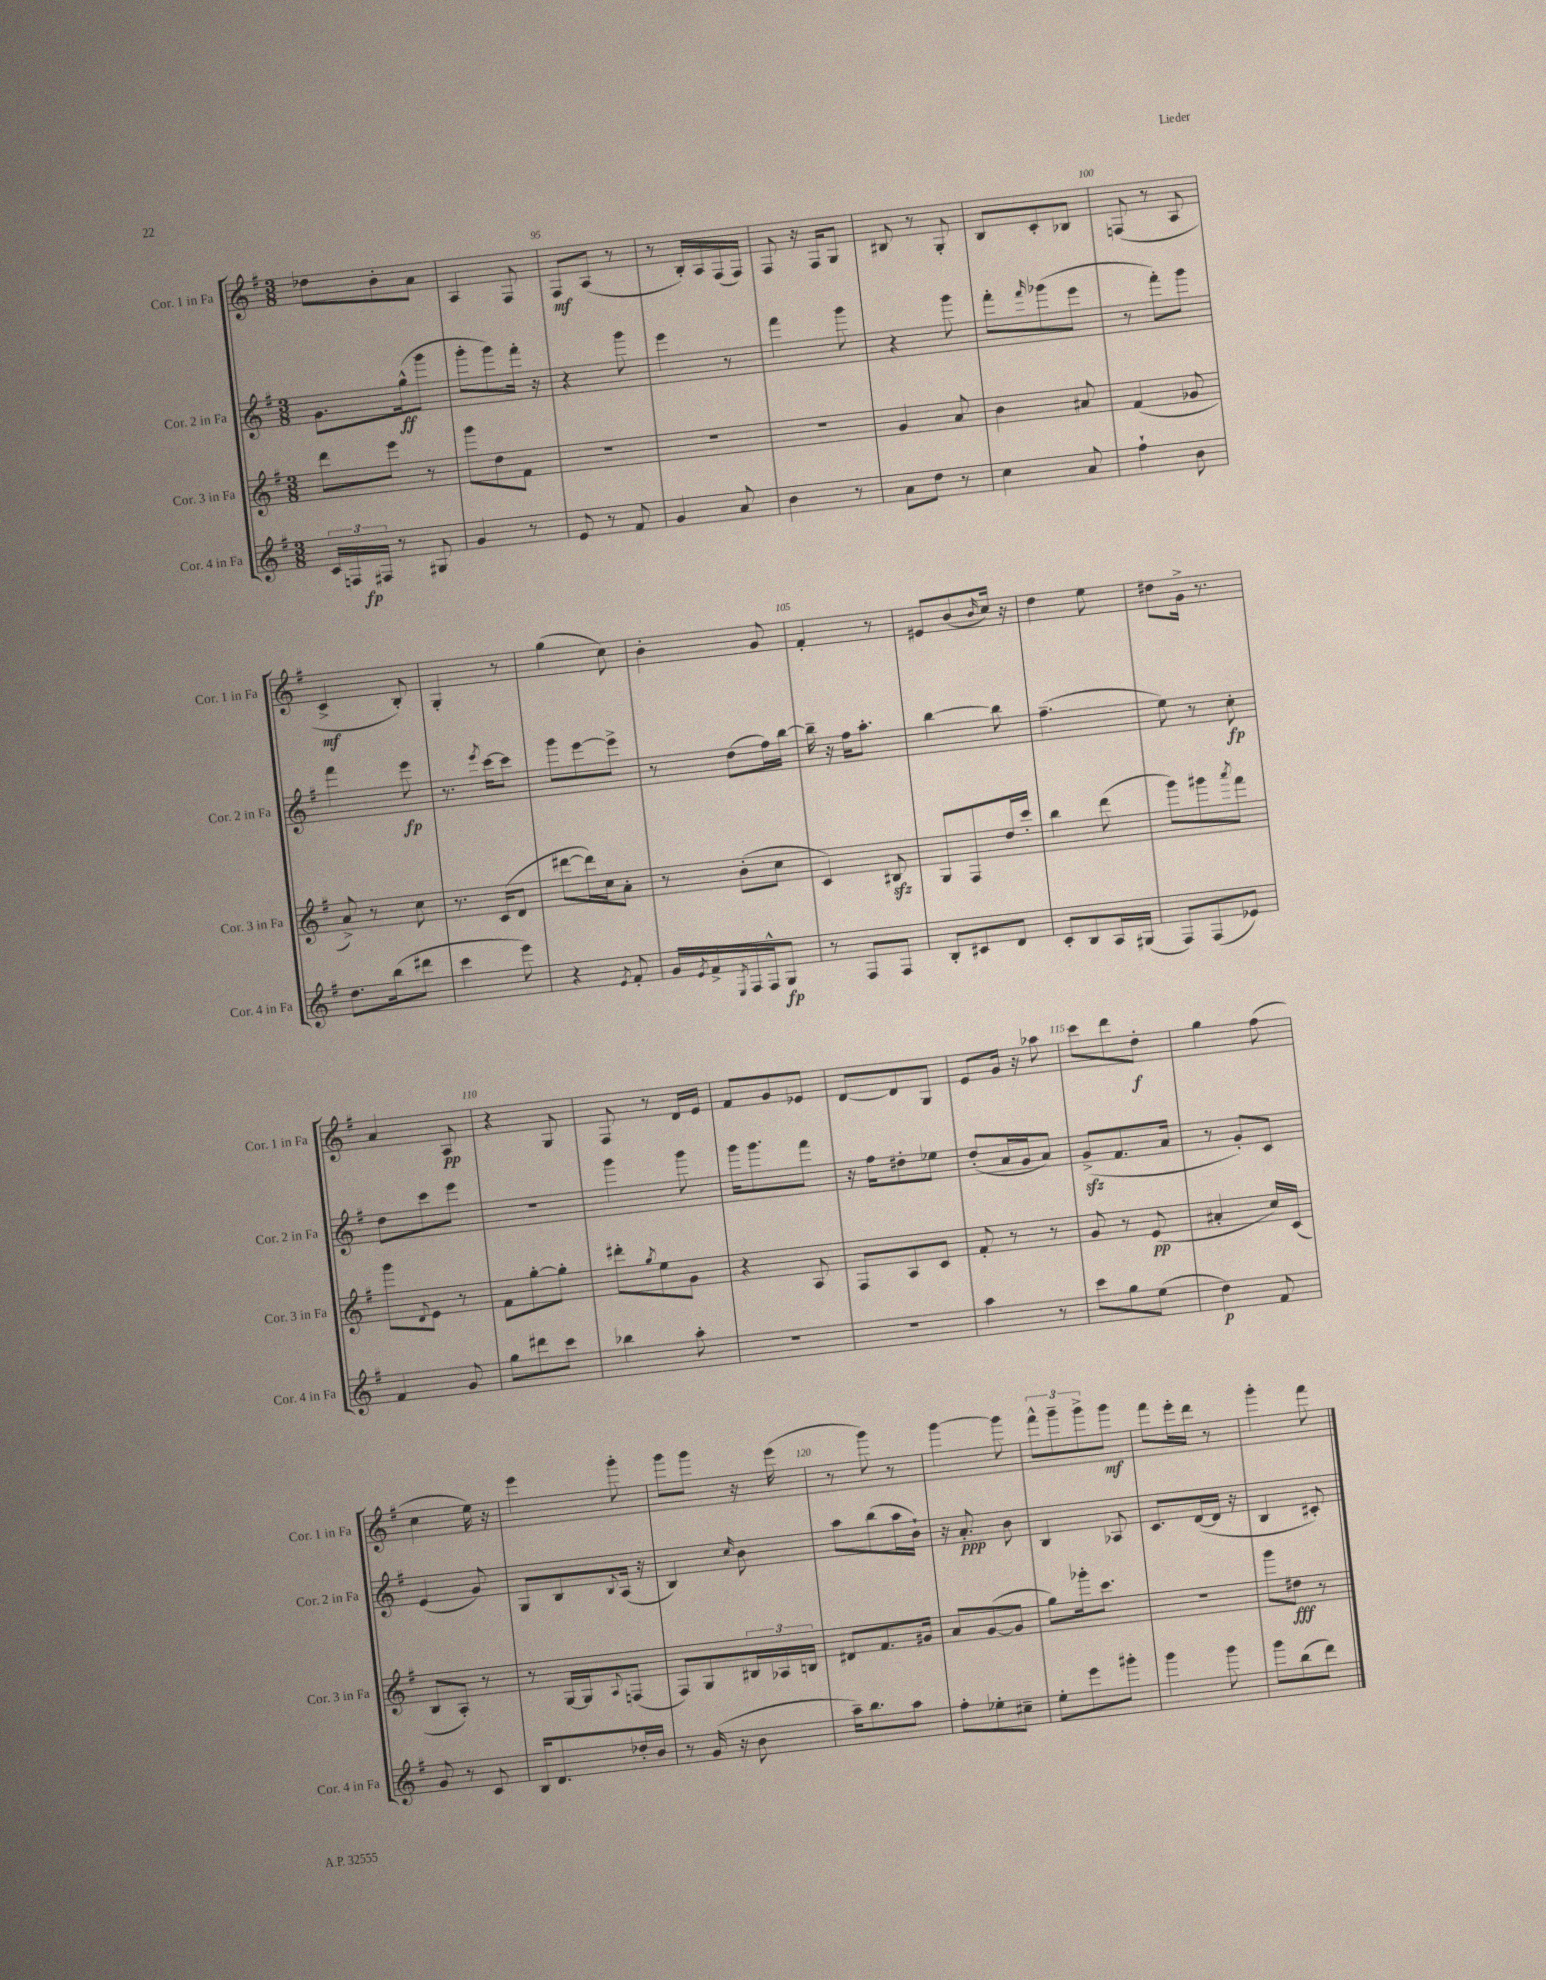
<<
\new StaffGroup <<
\new Staff = "s0" \with { instrumentName = "Cor. 1 in Fa" shortInstrumentName = "Cor. 1 in Fa" } {
    \clef treble \key g \major \numericTimeSignature \time 3/8
    des''8 b'8-. a'8 |
    a4 fis8 |
    fis8\mf a8( r8 |
    r8 b16-.) a16 fis16( fis16) |
    fis8 r16 fis16 g8 |
    bis8 r8 g8-. |
    b8 c'8-. bes8 |
    f8( r8 a8 |
    c'4->\mf b8-.) |
    g4-. r8 |
    g''4( c''8) |
    b'4-. g'8 |
    fis'4-. r8 |
    eis'8 b'8( \grace { b'16 } c''16) r16 |
    d''4 e''8 |
    dis''8 g'16-> r8. |
    a'4 a8\pp |
    r4 g8 |
    fis8 r8 d'16 e'16 |
    fis'8 g'8 ees'8 |
    d'8~ d'8 g8 |
    e'8 g'16 r16 aes''8 |
    c'''8 d'''8 d''8-.\f |
    g''4 fis''8( |
    c''4 e''16) r16 |
    e'''4 g'''8-. |
    g'''8 g'''8 r16 e'''16( |
    r8 g'''8) r8 |
    g'''4~ g'''8 |
    \tuplet 3/2 { fis'''8-^ g'''8-- g'''8-> } g'''8\mf |
    fis'''8 e'''16-. d'''16 r8 |
    g'''4-. fis'''8 \bar "|." |
}
\new Staff = "s1" \with { instrumentName = "Cor. 2 in Fa" shortInstrumentName = "Cor. 2 in Fa" } {
    \clef treble \key g \major \numericTimeSignature \time 3/8
    g'8. g''16-^\ff( g'''8 |
    g'''8-. g'''8) fis'''16-. r16 |
    r4 g'''8 |
    e'''4 r8 |
    fis'''4 g'''8 |
    r4 g'''8 |
    fis'''8-. \grace { fis'''16 } ges'''8( e'''8 |
    r8 fis'''8-.) g'''8 |
    fis'''4 e'''8\fp |
    r8. \acciaccatura { e'''8 } c'''16~ c'''8 |
    g'''8 e'''8~ e'''8-> |
    r8 d''8( fis''16) b''16~ |
    b''16-- r16 fis''16 a''8.-. |
    b''4~ b''8 |
    fis''4.--( |
    e''8) r8 c''8-.\fp |
    d''8 c'''8 e'''8 |
    R4. |
    g'''4 g'''8 |
    g'''16 g'''8. fis'''8 |
    r16 fis''16 dis''8-. ees''8 |
    d''8-.( a'16 g'16 a'8) |
    g'8->\sfz( fis'8. a'16 |
    r8 g'8-.) c'8 |
    e'4( g'8) |
    g8 b8 \appoggiatura { b8 } a16( r16 |
    b4) \grace { c''16 } b'8 |
    a''8 b''8( a''16 b'16-!) |
    r16 a'8.-.\ppp b'8 |
    b4 aes8 |
    c'8. d'16~( d'16 r16 |
    b4 cis'8-.) \bar "|." |
}
\new Staff = "s2" \with { instrumentName = "Cor. 3 in Fa" shortInstrumentName = "Cor. 3 in Fa" } {
    \clef treble \key g \major \numericTimeSignature \time 3/8
    d'''8 e'''8 r8 |
    g'''8 d''8 fis'8 |
    R4. |
    R4. |
    R4. |
    g'4 a'8 |
    b'4 ais'8 |
    fis'4( ges'8 |
    a'8->) r8 c''8 |
    r8. c'16( d'8 |
    dis'''8~ dis'''16) c''16 a'8-. |
    r8 b'8-.( c''8 |
    c'4) bis8\sfz |
    g8 fis8 d''16 c'''16-. |
    b''4 d'''8( |
    g'''8) gis'''8 \acciaccatura { a'''8 } fis'''8 |
    g'''8 \appoggiatura { d'8 } e'8 r8 |
    fis'8 g''8~-. g''8-. |
    dis'''8-. \acciaccatura { g''8 } e''8 g'8 |
    r4 a8 |
    fis8 a8 c'8 |
    fis'8-. r8 r8 |
    g'8 r8 e'8\pp( |
    ais'4-. c''16) c'16( |
    b8 a8-.) r8 |
    r8 g16~ g16 \appoggiatura { a8 } f8( |
    fis8) g8 \tuplet 3/2 { bis16 aes16 b16 } |
    dis'8 fis'8. gis'16 |
    a'8 g'8~( g'8 |
    g''8) ges'''16-. c'''8. |
    R4. |
    g'''8 dis''8\fff r8 \bar "|." |
}
\new Staff = "s3" \with { instrumentName = "Cor. 4 in Fa" shortInstrumentName = "Cor. 4 in Fa" } {
    \clef treble \key g \major \numericTimeSignature \time 3/8
    \tuplet 3/2 { c'16 f16 fis16\fp } r8 gis8 |
    g'4 r8 |
    e'8 r8 fis'8 |
    g'4 a'8 |
    b'4 r8 |
    a'8 d''8 r8 |
    c''4 a'8 |
    fis''4-! b'8 |
    d''8. b''16( dis'''8 |
    c'''4 e'''8) |
    r4 \acciaccatura { e'8 } fis'8-. |
    g'16 \acciaccatura { e'8 } fis'16-> \acciaccatura { e8 } fis16 fis16-^ g8\fp |
    r8 fis8 fis8 |
    b8-. cis'8 d'8 |
    c'8-. b8 a16 gis16( |
    fis8) fis8( ees'8) |
    fis'4 g'8 |
    g''8 dis'''8 c'''8 |
    bes''4 a''8-. |
    R4. |
    R4. |
    a''4 r8 |
    c'''8 g''8 e''8( |
    d''4\p) fis'8 |
    g'8 r8 c'8 |
    b16 d'8. des''16-. b'16 |
    r8 g'16( r16 b'8 |
    a''16--) b''8. a''8 |
    fis''8-. ees''8-. cis''8-- |
    e''8-. e'''8 gis'''8-. |
    g'''4 g'''8 |
    g'''8 b''8( d'''8) \bar "|." |
}
>>
>>
\layout { \context { \Score currentBarNumber = #93 \override BarNumber.break-visibility = ##(#f #t #t) barNumberVisibility = #(every-nth-bar-number-visible 5) } }
